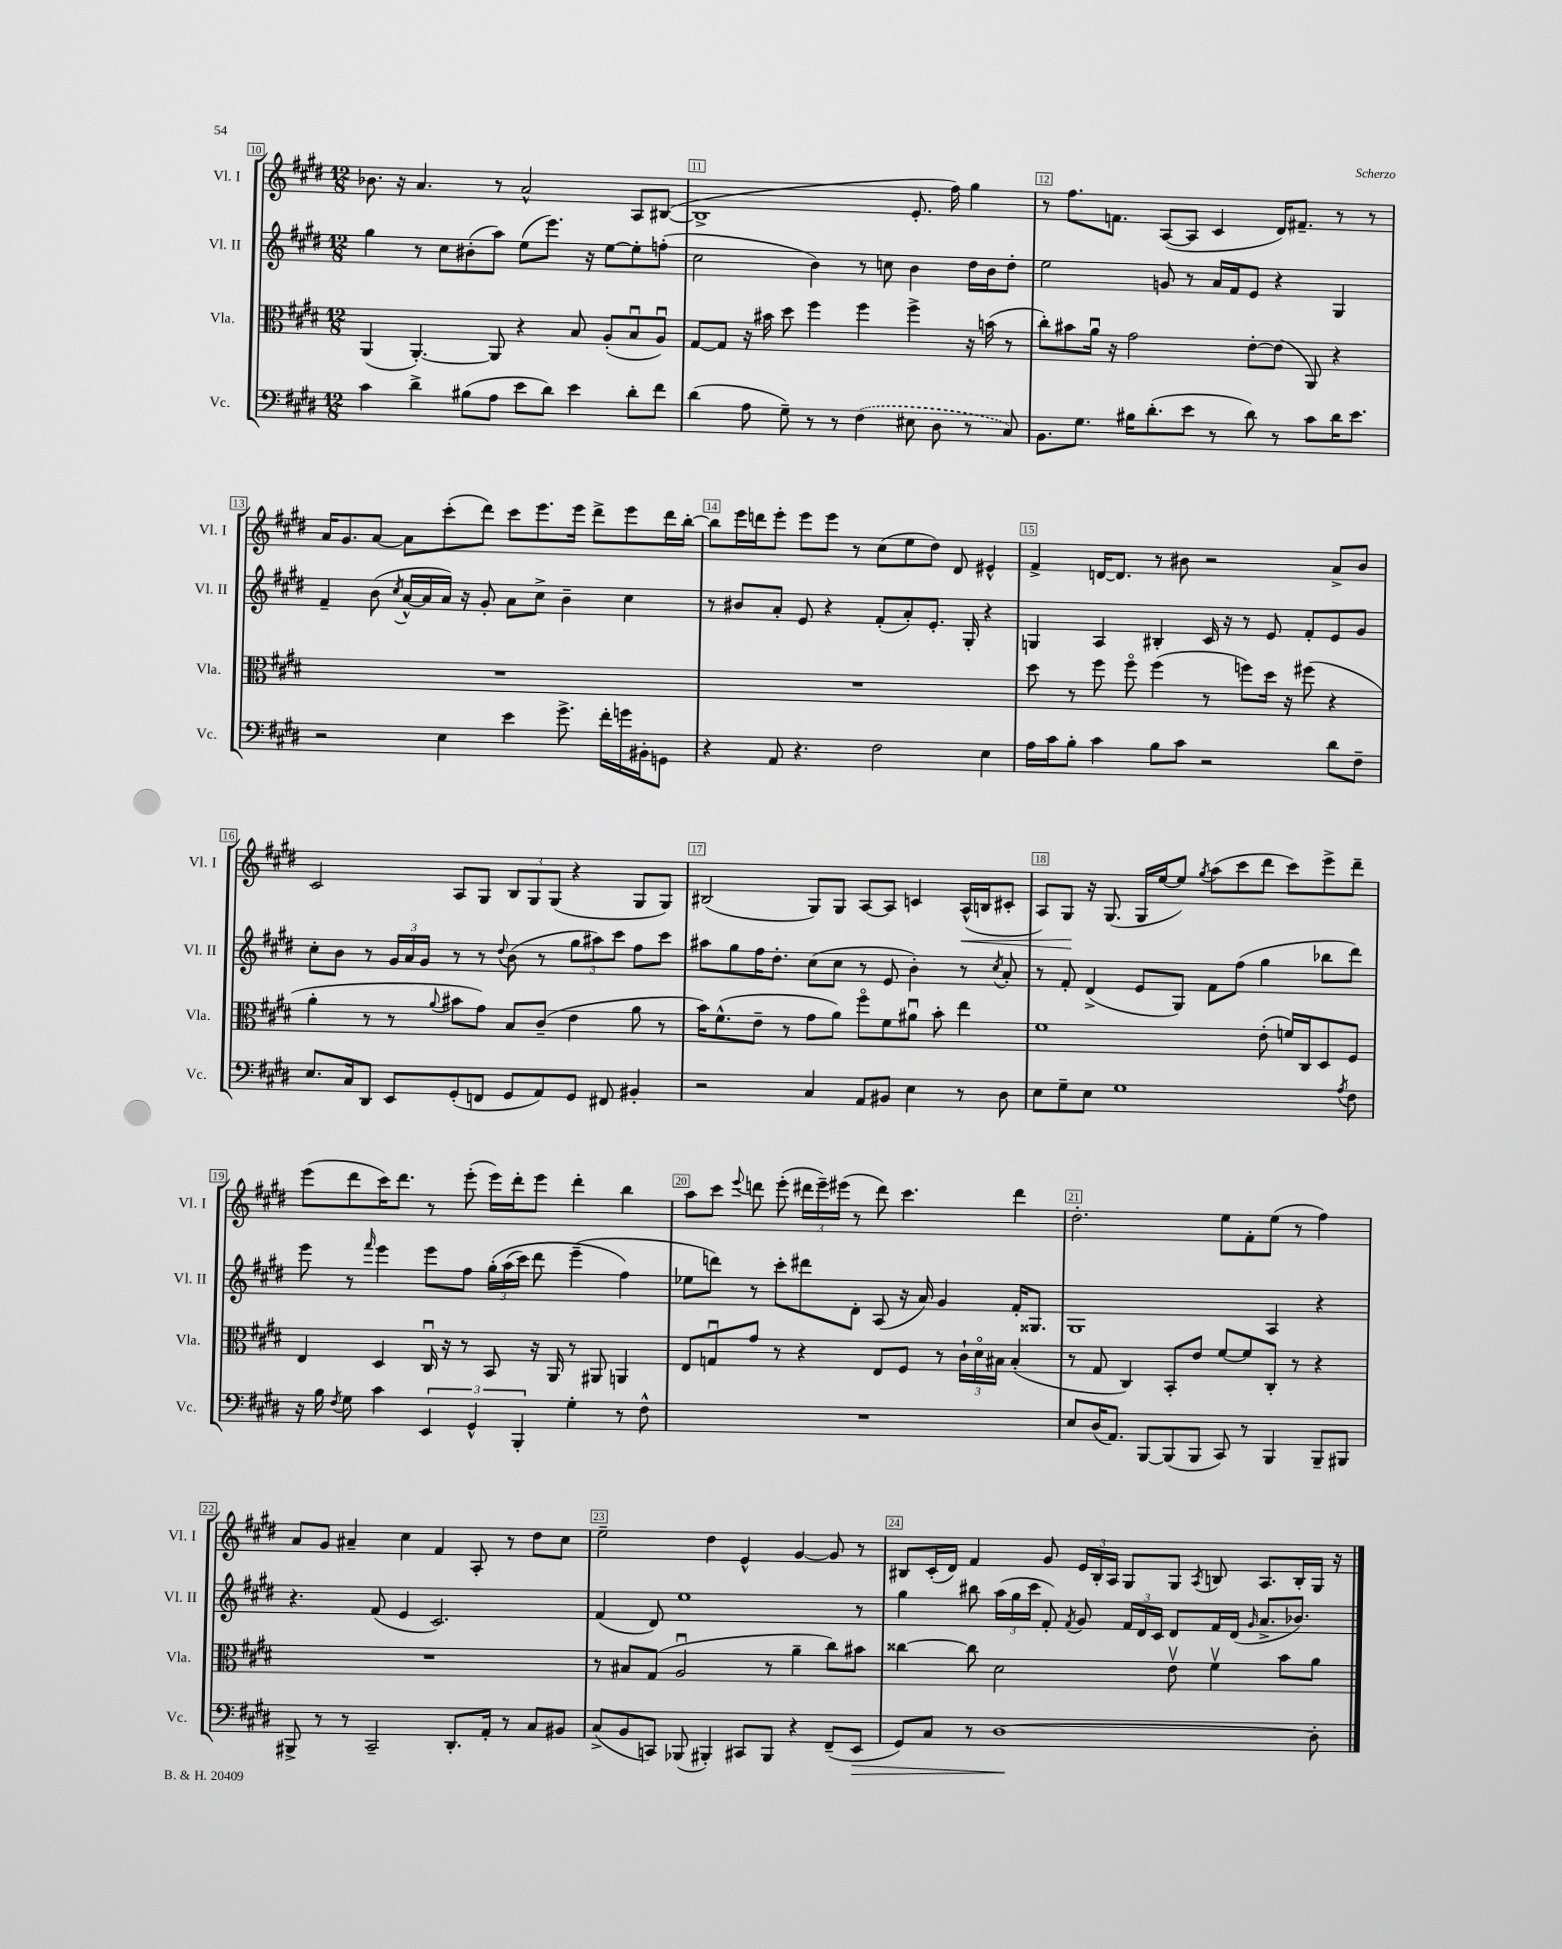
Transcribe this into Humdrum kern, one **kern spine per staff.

**kern	**kern	**kern	**kern
*staff4	*staff3	*staff2	*staff1
*clefF4	*clefC3	*clefG2	*clefG2
*k[f#c#g#d#]	*k[f#c#g#d#]	*k[f#c#g#d#]	*k[f#c#g#d#]
*M12/8	*M12/8	*M12/8	*M12/8
4c#	(4AA	4gg#	8.b-
.	.	.	16r
4d#^	[4.AA')	8r	4.a
.	.	8cc#	.
(8B#	.	(8b#'	.
8A	8AA]	8aa)	8r
8e	4r	(8ee	2a^^
8d#)	.	8.eee)	.
4e	8B	.	.
.	.	16r	.
.	(8A'	[8ee	.
8d#'	8Bu	8ee']	8A
8f#	8Au)	(8ff'	([8B#
=	=	=	=
(4d#	[8G#	2cc#	1B#^]
.	8G#]	.	.
8A	16r	.	.
.	16b#	.	.
8G#~)	8dd#	.	.
8r	4ff#	4b)	.
8r	.	.	.
(4F#	4ff#	8r	.
.	.	8cc	.
8E#	4ff#^	4b	8.e'
8D#	.	.	.
.	.	.	16ff#)
8r	16r	16dd#	4gg#
.	(16b	16b	.
8C#)	8r	8dd#'	.
=	=	=	=
8.BB	8cc#')	2ee	8r
.	8b#	.	8.ff#
8.G#	.	.	.
.	16au	.	.
.	16r	.	8.f
16B#	2g#	.	.
(8.d#'	.	.	.
.	.	8g	([8A
8e	.	8r	8A]
8r	.	16a	4c#
.	.	16f#	.
8d#)	[8e'	8e	.
8r	(8e]	4r	16d#)
.	.	.	8.f#~
8c#	8AA)	.	.
16d#	4r	4G#	8r
8.e	.	.	.
.	.	.	8r
=	=	=	=
2r	1.r	4f#~	16a
.	.	.	8.g#
.	.	(8b	[8a
.	.	8qcc#	.
.	.	[16a^^	8a]
.	.	16a]	.
4E	.	16a)	(8ccc#'
.	.	16r	.
.	.	8g#'	8ddd#)
4e	.	8a	8ccc#
.	.	8cc#^	8.eee
8.g#^	.	4b~	.
.	.	.	16eee
.	.	.	8ddd#^
16f#'	.	.	.
16g	.	4cc#	8eee
16BB#'	.	.	.
8GG	.	.	16ddd#
.	.	.	[16bb'
=	=	=	=
4r	1.r	8r	8bb]
.	.	8b#	16eee
.	.	.	16ddd
8AA	.	8a'	8eee'
4.r	.	8e	8eee
.	.	4r	8eee
.	.	.	8r
2F#	.	(8f#'	(8cc#
.	.	8a')	8ee
.	.	8.e'	8dd#)
.	.	.	8d#
.	.	16G#'	.
4E	.	4r	4e#^^
=	=	=	=
16A	8dd#	4G	4f#^
16c#	.	.	.
8B'	8r	.	.
4c#	8ff#	4A	[16d
.	.	.	8.d]
.	8ff#o	.	.
8B	(4ff#	4B#'	8r
8c#	.	.	8b#
2r	8r	16c#	2r
.	.	16r	.
.	8ff)	8r	.
.	16dd#	8e	.
.	16r	.	.
.	(8ff#	8f#'	.
8d#	4r	8e	8a^
8F#~	.	8g#	8b#
=	=	=	=
8.E	4a'	8cc#'	2c#
.	.	8b	.
16C#	.	.	.
8DD#	8r	8r	.
8EE	8r	24g#	.
.	.	24a	.
.	.	24g#	.
.	8qqa	.	.
(8GG#'	8b#	8r	8A
8FF	8g#)	8r	8G#
.	.	8qqdd#	.
8GG#	8B	(8b	12B
.	.	.	12G#
8AA)	(8c#~	8r	.
.	.	.	(12G#
8GG#	4e	12gg#	4r
.	.	12aa#)	.
8FF#	.	.	.
.	.	12ccc#	.
4BB#'	8a	8ff#	8G#
.	8r	8ccc#	8G#)
=	=	=	=
2r	16b)	8aa#	(2B#
.	(8.f#^^	.	.
.	.	8gg#	.
.	8e~	16ff#	.
.	.	8.dd#'	.
.	8r	.	.
4C#	8g#	(8cc#	8G#)
.	8a)	8cc#	8G#
8AA	8ff#o	8r	[8A
8BB#	8f#	8e	8A]
4E	8a#u	4b')	4c
.	8b'	.	.
8r	4ee	8r	(16A^^
.	.	.	16B
.	.	8qcc#	.
8D#	.	8a'	8c#'
=	=	=	=
8E	1f#	8r	8A)
8G#~	.	8f#'	8G#
8E	.	(4d#^	16r
.	.	.	(8.G#
1G#	.	.	.
.	.	8e	16G#
.	.	.	[16ee
.	.	8G#)	8ee])
.	.	.	8qgg#
.	.	8f#	(8aa
.	.	(8ff#	8ccc#
.	(8e'	4gg#	8ddd#
.	16f)	.	8ccc#)
.	16C#	.	.
.	8D#	8bb-	8eee^
8qA	.	.	.
8F#	8F#	8ddd#)	8ddd#~
=	=	=	=
16r	4E	8eee	(8eee
16B	.	.	.
8qF#	.	.	.
8G#	.	8r	8ddd#
.	.	16qqfff#	.
4c#	4D#	4eee	16ccc#)
.	.	.	8.ddd#
6EE	16C#u	8eee	8r
.	16r	.	.
.	8r	8ff#	(8eee'
6GG#^^	.	.	.
.	8BB	&(24gg#'	16eee)
.	.	(24aa	.
.	.	.	16ddd#'
6BBB'	.	24ccc#)	.
.	16r	8ddd#	8eee
.	16AA	.	.
4G#'	8r	(4eee~	4ddd#'
.	8AA#	.	.
8r	4AA	4ff#&)	4bb
8F#^^	.	.	.
=	=	=	=
1.r	8E	8ee-	8aa
.	8Gu	8ddd)	8ccc#
.	.	.	8qqeee
.	8g#	8r	8ddd
.	8r	8ccc#'	(8eee'
.	4r	8ddd#	24ddd#
.	.	.	24eee~)
.	.	.	(24eee#
.	.	8d#'	8r
.	8E	(8A	8ddd#)
.	8F#	16r	4.ccc#
.	.	16a)	.
.	8r	4g#	.
.	24c#`	.	.
.	24d#o	.	.
.	24B#	.	.
.	(4B#'	16f#'	4ddd#
.	.	8.G##	.
=	=	=	=
8E	8r	1G#	2.dd#'
(16D#	8G#	.	.
8.AA)	.	.	.
.	4C#)	.	.
[8BBB	.	.	.
(8BBB]	8BB'	.	.
8BBB	8e	.	.
8CC#)	[8f#	.	8ee
8r	8f#]	.	8f#'
4BBB	8C#'	4A	(8ee
.	8r	.	8r
8BBB~	4r	4r	4ff#)
8BBB#	.	.	.
=	=	=	=
8BBB#^	1.r	4.r	8a
8r	.	.	8g#
8r	.	.	4a#~
2CC#~	.	(8f#	.
.	.	4e	4cc#
.	.	2.c#)	4f#
8.DD#'	.	.	.
.	.	.	8A'
16AA'	.	.	.
8r	.	.	8r
8C#	.	.	8dd#
8BB#	.	.	8cc#
=	=	=	=
(8C#^	8r	(4f#	2ee~
8BB	8B#	.	.
8CC)	(8G#	8d#)	.
(8BBB-	2Au	1ee	.
4BBB#')	.	.	4dd#
8CC#	.	.	4e^^
8BBB#	8r	.	.
4r	4a~	.	[4g#
(8FF#~	8cc#)	.	8g#]
8EE	8b#	8r	8r
=	=	=	=
8GG#)	[4cc##	4gg#	8B#
8C#	.	.	(16c#'
.	.	.	16d#)
8r	8cc##]	8bb#	4f#
[1D#	2d#	(24aa	.
.	.	24gg#	.
.	.	24ccc#	.
.	.	8f#')	8g#
.	.	8qf#	.
.	.	8g#	24e
.	.	.	24B#'
.	.	.	24A
.	.	24f#	8G#
.	.	24d#	.
.	.	24c#	.
.	8ev	8d#	8G#
.	.	.	8qA
.	4f#v	16f#	8B
.	.	(16d#	.
.	.	16qqg#	.
.	.	8.a^	8.A
.	8b	.	.
.	.	8.b-)	16B'
8D#']	8a	.	16G#
.	.	.	16r
==	==	==	==
*-	*-	*-	*-
